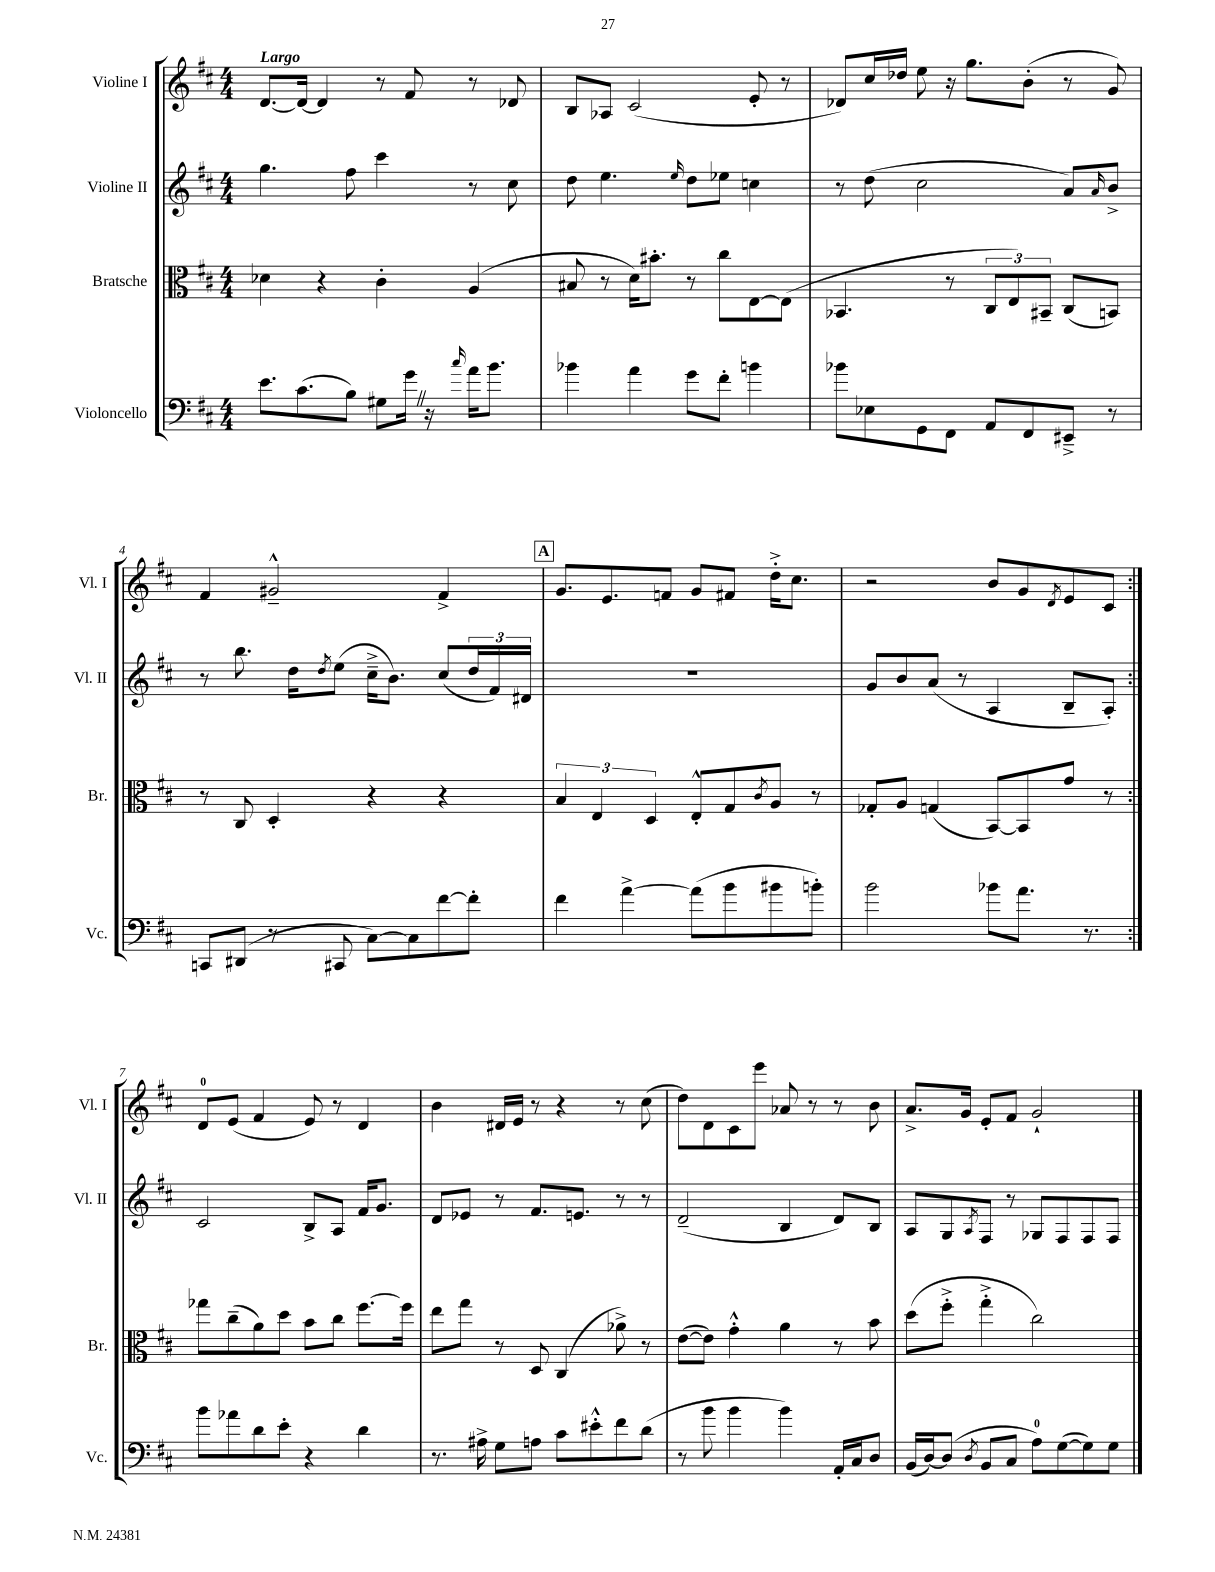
<<
\new StaffGroup <<
\new Staff = "s0" \with { instrumentName = "Violine I" shortInstrumentName = "Vl. I" } {
    \clef treble \key d \major \numericTimeSignature \time 4/4 \tempo "Largo"
    \repeat volta 2 { d'8.~ d'16~ d'4 r8 fis'8 r8 des'8 |
    b8 aes8 cis'2( e'8-. r8 |
    des'8) cis''16 des''16 e''8 r16 g''8. b'8-.( r8 g'8) |
    fis'4 gis'2---^ fis'4-> |
    \mark \markup { \box "A" } g'8. e'8. f'8 g'8 fis'8 d''16-.-> cis''8. |
    r2 b'8 g'8 \acciaccatura { d'8 } e'8 cis'8 | }
    d'8-0 e'8( fis'4 e'8) r8 d'4 |
    b'4 dis'16 e'16 r8 r4 r8 cis''8( |
    d''8) d'8 cis'8 e'''8 aes'8 r8 r8 b'8 |
    a'8.-> g'16 e'8-. fis'8 g'2-! \bar "|." |
}
\new Staff = "s1" \with { instrumentName = "Violine II" shortInstrumentName = "Vl. II" } {
    \clef treble \key d \major \numericTimeSignature \time 4/4
    \repeat volta 2 { g''4. fis''8 cis'''4 r8 cis''8 |
    d''8 e''4. \grace { e''16 } d''8 ees''8 c''4 |
    r8 d''8( cis''2 a'8) \grace { a'16 } b'8-> |
    r8 b''8. d''16 \acciaccatura { d''8 } e''8( cis''16---> b'8.) cis''8( \tuplet 3/2 { d''16 fis'16) dis'16 } |
    \mark \markup { \box "A" } R1 |
    g'8 b'8 a'8( r8 a4 b8-- a8-.) | }
    cis'2 b8-> a8 fis'16 g'8. |
    d'8 ees'8 r8 fis'8. e'8. r8 r8 |
    d'2--( b4 d'8) b8 |
    a8 g8 \acciaccatura { a8 } fis8 r8 ges8 fis8 fis8 fis8 \bar "|." |
}
\new Staff = "s2" \with { instrumentName = "Bratsche" shortInstrumentName = "Br." } {
    \clef alto \key d \major \numericTimeSignature \time 4/4
    \repeat volta 2 { des'4 r4 cis'4-. a4( |
    bis8 r8 d'16) bis'8.-. r8 cis''8 e8~ e8( |
    bes,4. r8 \tuplet 3/2 { cis8 e8) bis,8-- } cis8( b,8) |
    r8 cis8 d4-. r4 r4 |
    \mark \markup { \box "A" } \tuplet 3/2 { b4 e4 d4 } e8-.-^ g8 \acciaccatura { cis'8 } a8 r8 |
    ges8-. a8 g4( b,8~) b,8 g'8 r8 | }
    ges''8 cis''8--( a'8) d''8 b'8 cis''8 fis''8.~ fis''16 |
    e''8 g''8 r8 d8 cis4( aes'8->) r8 |
    e'8~( e'8) g'4-.-^ a'4 r8 b'8 |
    d''8( fis''8-.-> g''4-.-> cis''2) \bar "|." |
}
\new Staff = "s3" \with { instrumentName = "Violoncello" shortInstrumentName = "Vc." } {
    \clef bass \key d \major \numericTimeSignature \time 4/4
    \repeat volta 2 { e'8. cis'8.( b8) gis8 g'16 \once \override BreathingSign.text = \markup { \musicglyph "scripts.caesura.straight" } \breathe r16 \grace { cis''16 } a'16 b'8. |
    bes'4 a'4 g'8 fis'8-. b'4 |
    bes'8 ees8 g,8 fis,8 a,8 fis,8 eis,8---> r8 |
    c,8 dis,8( r8 cis,8 cis8~) cis8 fis'8~ fis'8-. |
    \mark \markup { \box "A" } fis'4 a'4~-> a'8( b'8 bis'8 b'8-.) |
    b'2 bes'8 a'8. r8. | }
    b'8 aes'8 d'8 e'8-. r4 d'4 |
    r8. ais16-> g8 a8 cis'8 eis'8-.-^ fis'8 d'8( |
    r8 b'8 b'4 b'4) a,16-. cis16 d8 |
    b,16( d16~) d8( \acciaccatura { d8 } b,8 cis8 a8-0) g8~( g8) g8 \bar "|." |
}
>>
>>
